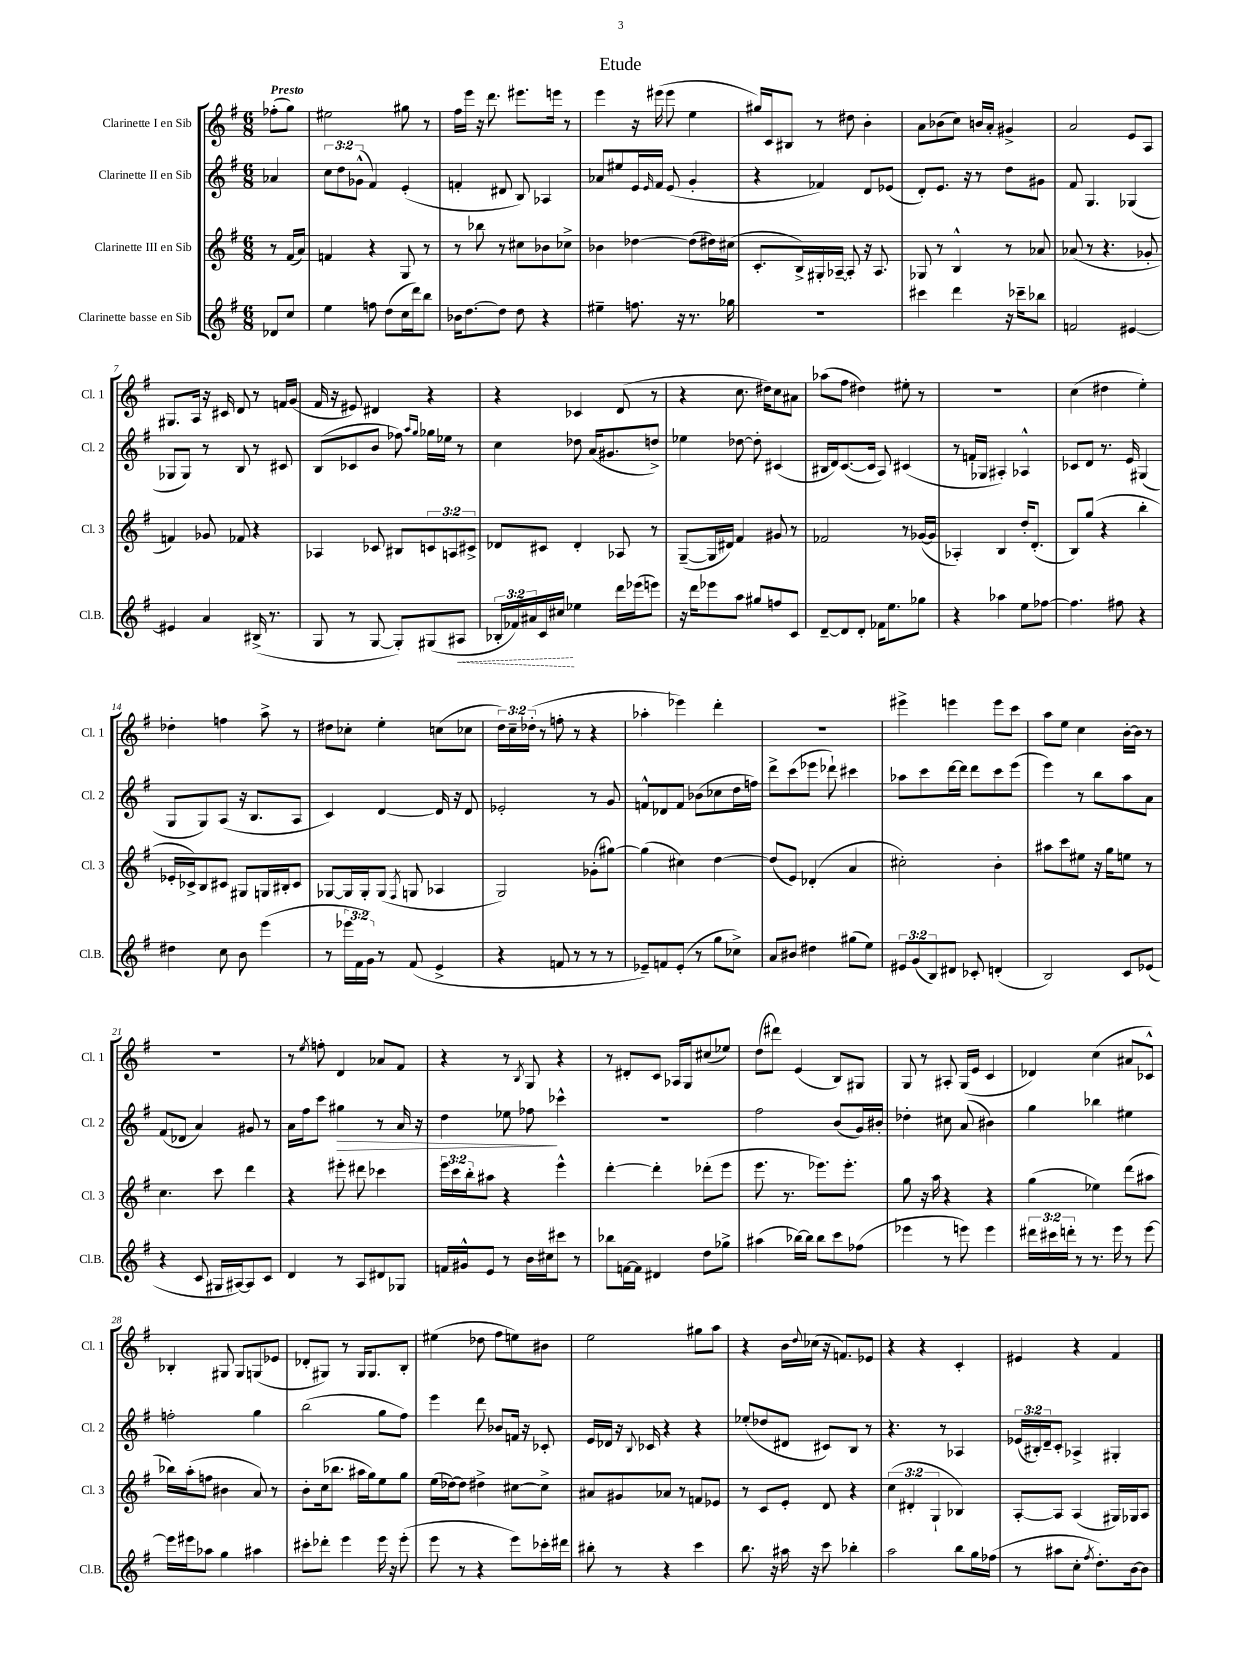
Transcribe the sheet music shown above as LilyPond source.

\header { title = "Etude" }
<<
\new StaffGroup <<
\new Staff = "s0" \with { instrumentName = "Clarinette I en Sib" shortInstrumentName = "Cl. 1" } {
    \clef treble \key g \major \numericTimeSignature \time 6/8 \override Staff.TupletNumber.text = #tuplet-number::calc-fraction-text \partial 4 \tempo "Presto"
    fes''8-.( g''8) |
    eis''2 gis''8 r8 |
    fis''16 e'''16 r16 d'''8. eis'''8. e'''16 r8 |
    e'''4 r16 eis'''16( eis'''8 e''4 |
    gis''16) c'16 bis8 r8 dis''8 b'4-. |
    a'8 bes'8( c''8) b'16 a'16-. gis'4-> |
    a'2 e'8 a8 |
    gis8. a16 r16 cis'16 d'8 r8 f'16 g'16( |
    fis'16 r16 eis'8) dis'4 r4 |
    r4 ces'4 d'8( r8 |
    r4 c''8. dis''16) c''8 ais'8 |
    aes''8( fis''8 dis''4) eis''8-. r8 |
    R2. |
    c''4( dis''4 e''4-.) |
    des''4-. f''4 a''8-> r8 |
    dis''8 ces''8-. e''4-. c''8( ces''8 |
    \tuplet 3/2 { d''16) c''16-- des''16-.( } r8 f''8-. r8 r4 |
    aes''4-. ees'''4) d'''4-. |
    R2. |
    eis'''4-> e'''4 e'''8 c'''8 |
    a''8 e''8 c''4 b'16~-. b'16 r8 |
    R2. |
    r8 \acciaccatura { e''8 } f''8-. d'4 aes'8 fis'8 |
    r4 r8 \acciaccatura { b8 } g8 r4 |
    r8 dis'8-. c'8 aes16 g16 cis''8( ees''8) |
    d''8( dis'''8) e'4( b8) gis8 |
    g8 r8 ais8-. g16( e'16 c'4 |
    des'4) c''4( ais'8 ces'8-^) |
    bes4-. gis8 gis8 g8( ees'8 |
    des'8-. gis8) r8 gis16 gis8. b8-. |
    eis''4( des''8 fis''8 e''8) bis'8 |
    e''2 gis''8 a''8 |
    r4 b'16 \appoggiatura { d''8 } ces''16( r16 f'8.) ees'8 |
    r4 r4 c'4-. |
    eis'4 r4 fis'4 \bar "|." |
}
\new Staff = "s1" \with { instrumentName = "Clarinette II en Sib" shortInstrumentName = "Cl. 2" } {
    \clef treble \key g \major \numericTimeSignature \time 6/8 \override Staff.TupletNumber.text = #tuplet-number::calc-fraction-text \partial 4
    aes'4 |
    \tuplet 3/2 { c''8 d''8 ges'8-^( } fis'4) e'4-.( |
    f'4-. dis'8 b8) aes4 |
    aes'8 eis''8 e'16 \grace { e'16 } fis'16 e'8( g'4-. |
    r4 fes'4) d'8 ees'8( |
    d'8-.) e'8. r16 r8 d''8 gis'8 |
    fis'8 g4. ges4( |
    ges8 ges8) r8 b8 r8 cis'8 |
    b8( ces'8 b'8 fes''8) \grace { a''16 g''16 } ges''16 ees''16 r8 |
    c''4 des''8 a'16( gis'8. d''8->) |
    ees''4 des''8~ des''8-. cis'4( |
    bis16 d'16) c'8.~( c'16 a8) cis'4( |
    r8 f'16-. ges16 ais4-.) aes4-^ |
    ces'8 d'8 r8. e'16 gis4( |
    g8 g8) a8( r16 b8. a8 |
    c'4) d'4~ d'16 r16 d'8 |
    ees'2-. r8 g'8 |
    f'8-^ des'8 f'8 bes'8( ces''8 d''16 f''16) |
    d'''8-> c'''8( ees'''8 des'''8-!) cis'''4 |
    aes''8 c'''8 d'''16~ d'''16 d'''8 c'''8 e'''8( |
    e'''4) r8 b''8 a''8 a'8 |
    fis'8( des'8 a'4) gis'8 r8 |
    a'16 fis''16 c'''8 gis''4\> r8 a'16 r16 |
    d''4 ees''8 fes''8\! ces'''4-^ |
    R2. |
    fis''2 b'8( g'16) bis'16-. |
    des''4-. cis''8 a'8( bis'4) |
    g''4 bes''4 eis''4 |
    f''2-. g''4 |
    b''2( g''8 fis''8) |
    e'''4 d'''8 bes'8 f'16 r16 ces'8-. |
    e'16 des'16 r16 \appoggiatura { b8 } ces'16 r4 r4 |
    ees''8-.( des''8 dis'8 cis'8) b8 r8 |
    r4. r8 aes4 |
    \tuplet 3/2 { ees'16( bis16-.) d'16-- } c'8-. aes4-> gis4-. \bar "|." |
}
\new Staff = "s2" \with { instrumentName = "Clarinette III en Sib" shortInstrumentName = "Cl. 3" } {
    \clef treble \key g \major \numericTimeSignature \time 6/8 \override Staff.TupletNumber.text = #tuplet-number::calc-fraction-text \partial 4
    r8 fis'16( a'16) |
    f'4 r4 g8 r8 |
    r8 bes''8 r8 cis''8 bes'8 ces''8-> |
    bes'4 des''4~ des''8( dis''16) cis''16( |
    c'8.-. b16->) gis16-. aes16~-- aes8-. r16 aes8. |
    ges8 r8 b4-^ r8 aes'8 |
    aes'8( r8 r4. ges'8-. |
    f'4) ges'8 fes'8 r4 |
    aes4 ces'8 bis8 \tuplet 3/2 { c'8 a8 cis'8-> } |
    des'8 cis'8 des'4-. aes8 r8 |
    g8~--( g16 dis'16) fis'4 gis'8 r8 |
    fes'2 r8 ges'16~( ges'16 |
    aes4-.) b4 d''16-. d'8.-.( |
    b8) g''8( r4 b''4-. |
    ees'16-. ces'16->) b8 cis'8 gis8 g16 bis16-. cis'8 |
    ges8~ ges16 ges16-. ges8( \acciaccatura { fis8 } g8 aes4 |
    g2) ges'8-.( gis''8~) |
    gis''4( cis''4) d''4~ |
    d''8( e'8) des'4-.( a'4 |
    cis''2-.) b'4-. |
    ais''8 c'''8 eis''8 r16 g''16 e''8 r8 |
    c''4. c'''8 d'''4 |
    r4 eis'''8-. dis'''8 ces'''4 |
    \tuplet 3/2 { e'''16 c'''16 b''16-. } ais''8 r4 e'''4-^ |
    d'''4~-. d'''4-. des'''8-.( e'''8 |
    e'''8. r8. ees'''8.) ees'''8.-. |
    g''8 r16 a''16 r4 r4 |
    g''4( ees''4) d'''8( ais''8 |
    bes''16) a''16-.( f''8 bis'4 a'8) r8 |
    b'8-. c''16( bes''8. ais''16 g''16) e''8 g''8 |
    e''16( des''16~) des''8 dis''4-> cis''8~ cis''8-> |
    ais'8 gis'8 aes'8 r8 f'8 ees'8 |
    r8 c'8 e'8-. d'8 r4 |
    \tuplet 3/2 { c''4( dis'4-. g4-! } bes4) |
    a8~-. a8 a4( gis16) ges16 a8 \bar "|." |
}
\new Staff = "s3" \with { instrumentName = "Clarinette basse en Sib" shortInstrumentName = "Cl.B." } {
    \clef treble \key g \major \numericTimeSignature \time 6/8 \override Staff.TupletNumber.text = #tuplet-number::calc-fraction-text \partial 4
    des'8 c''8 |
    e''4 f''8 d''8( c''16 d'''16) b''8 |
    bes'16 d''8.~ d''8 d''8 r4 |
    eis''4-- f''8. r16 r8. ges''16 |
    R2. |
    cis'''4 d'''4 r16 ces'''16-- bes''8 |
    f'2 eis'4~ |
    eis'4 a'4 bis16->( r8. |
    g8 r8 g8~ g8-.) gis8( \once \override Hairpin.style = #'dashed-line ais8\< |
    \tuplet 3/2 { bes16-. fes'16) ais'16 } c'16 cis''16\! ees''4 d'''16 ees'''16( e'''8) |
    r16 d'''16 ees'''8 a''8 gis''8 f''8 c'8 |
    d'8~-- d'8 d'8-. fes'16 e''8. ges''8 |
    r4 aes''4 e''8 fes''8~ |
    fes''4. fis''8 r4 |
    dis''4 c''8 b'8 e'''4( |
    r8 \tuplet 3/2 { ees'''16 fis'16 g'16) } r8 fis'8( e'4-> |
    r4 f'8 r8 r8 r8 |
    ees'8--) f'8 ees'8-.( r8 g''8 ces''8->) |
    a'8 bis'8 dis''4 gis''8( e''8) |
    \tuplet 3/2 { eis'8 g'8( b8) } dis'8 ces'8-. d'4-.( |
    b2) c'8 ees'8( |
    r4 c'8 gis16 ais16~) ais8 c'8 |
    d'4 r8 a8 dis'8 ges8 |
    f'16 gis'16-^ e'8 r8 b'16 cis''16 cis'''8 r8 |
    bes''8 f'16~ f'16 dis'4 d''8 ges''8-> |
    ais''4( bes''16~) bes''16 bes''8 c'''8 fes''8( |
    ees'''4 r8 e'''8) e'''4 |
    \tuplet 3/2 { dis'''16 cis'''16 d'''16-. } r8 r8. e'''16 r8 e'''8~ |
    e'''16 eis'''16 aes''8 g''4 ais''4 |
    cis'''8-. des'''8-. e'''4 e'''16 r16 e'''8-.( |
    e'''8 r8 r4 e'''8) ces'''16-. dis'''16 |
    bis''8-. r8 r4 c'''4 |
    b''8. r16 ais''16 r16 c'''8 bes''4-. |
    a''2 b''8 g''16 fes''16( |
    r8 ais''8 c''8-. \acciaccatura { fis''8 } d''8.-.) b'16~ b'8 \bar "|." |
}
>>
>>
